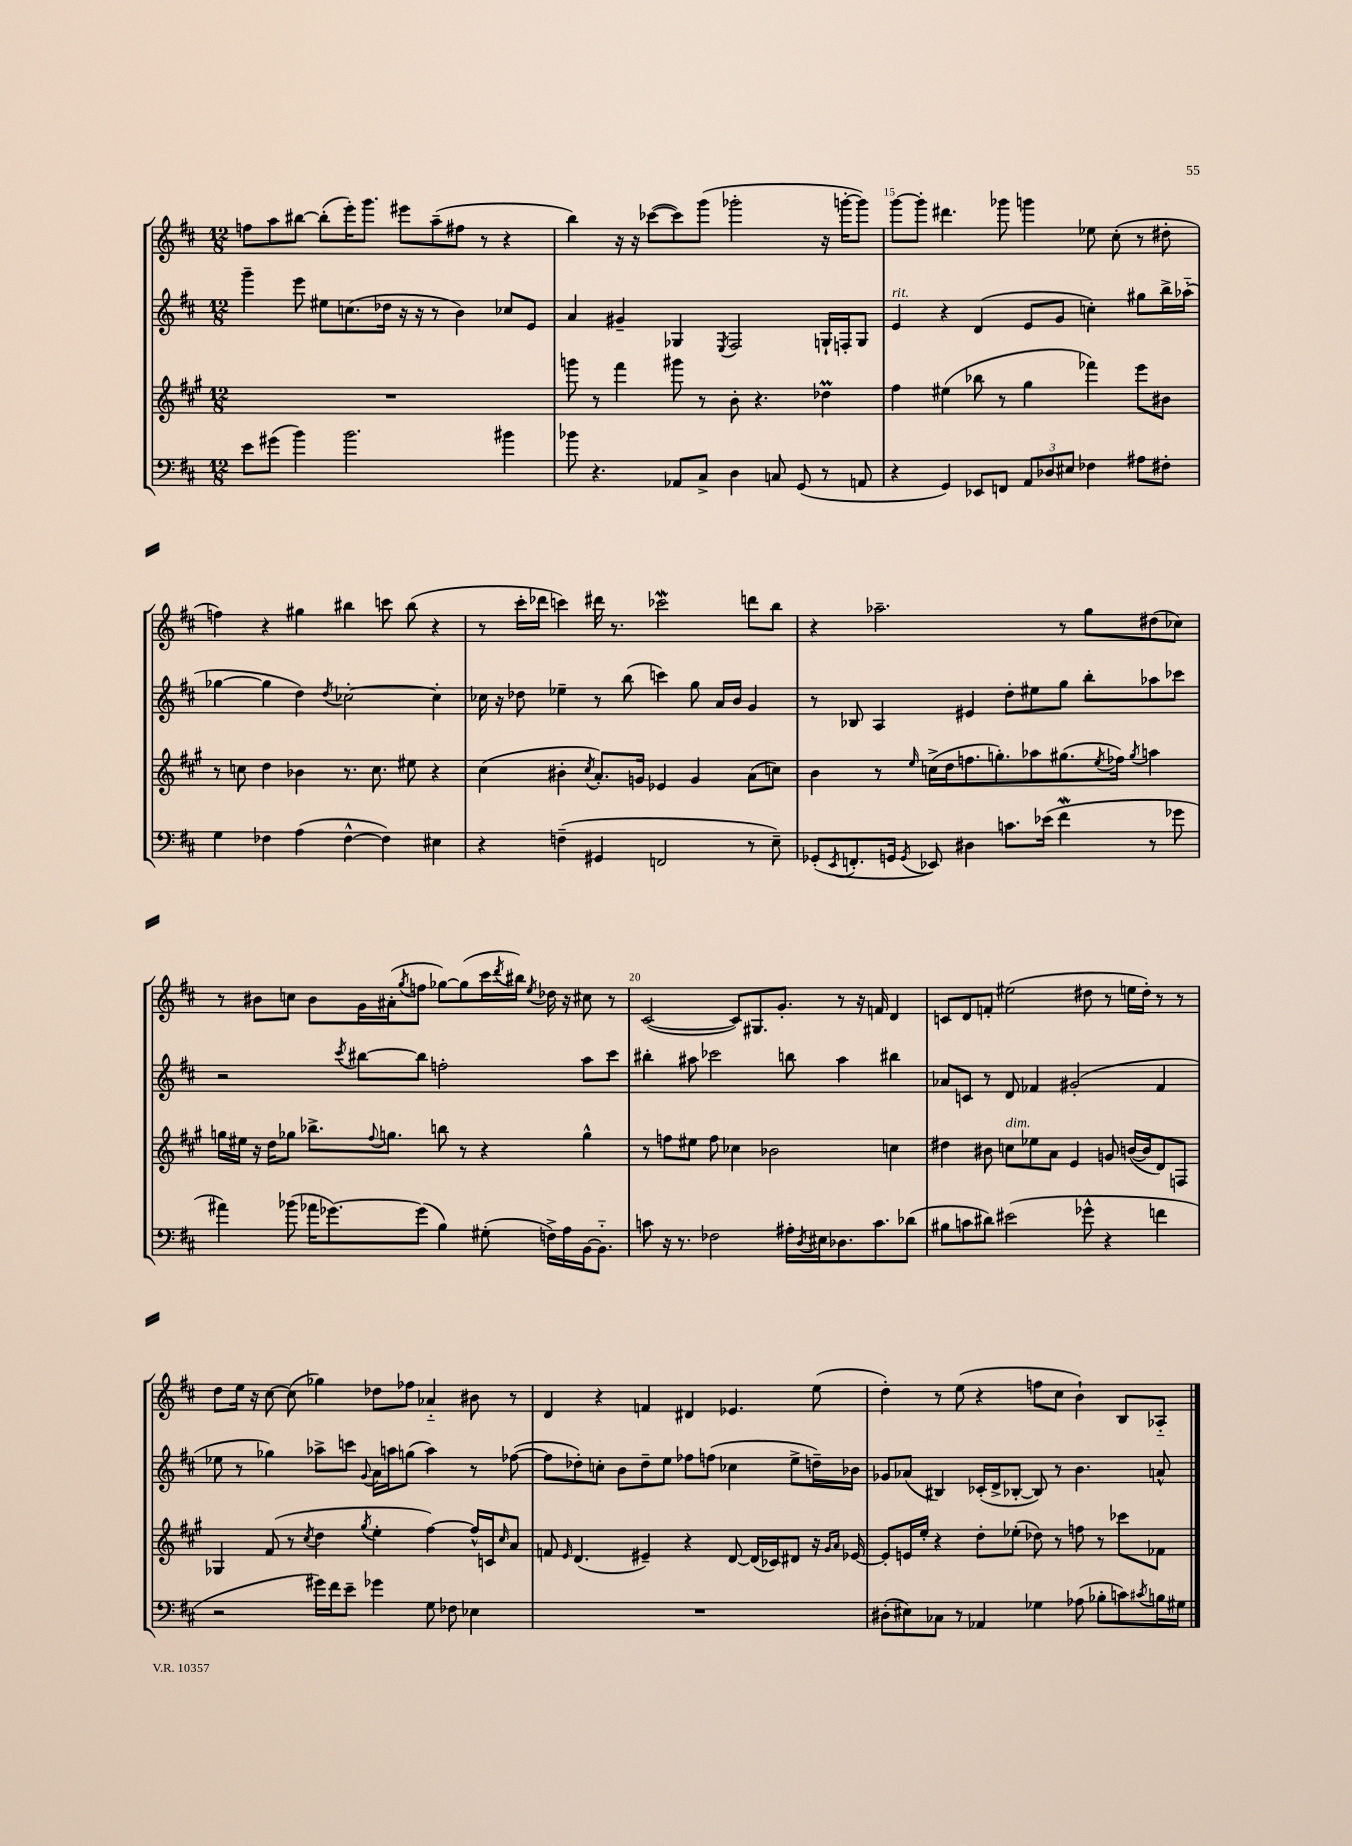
<<
\new StaffGroup <<
\new Staff = "s0" {
    \clef treble \key d \major \numericTimeSignature \time 12/8
    f''8 a''8 bis''8~ bis''8-.( e'''16-.) g'''8. eis'''8 a''8--( fis''8 r8 r4 |
    b''4) r16 r16 ces'''8~( ces'''8) g'''8( ges'''2-. r16 g'''16~-. g'''8) |
    g'''8~ g'''8-. dis'''4. ges'''8 g'''4 ees''8 cis''8-.( r8 dis''8-. |
    f''4) r4 gis''4 bis''4 c'''8 bis''8( r4 |
    r8 cis'''16-. des'''16 c'''4) dis'''16 r8. ces'''2\mordent d'''8 b''8 |
    r4 aes''2.-- r8 g''8 dis''8( ces''8) |
    r8 bis'8 c''8 bis'8 g'16 ais'16-.( \acciaccatura { g''8 } f''8 ges''8~) ges''8( cis'''16 \acciaccatura { d'''8 } bis''16) \acciaccatura { e''8 } des''16 r16 cis''8 r8 |
    cis'2~( cis'8) gis8. g'8.-. r8 r16 f'16 d'4 |
    c'8 d'8 f'8-. eis''2( dis''8 r8 e''16 dis''16-.) r8 r8 |
    d''8 e''16 r16 cis''8~ cis''8( ges''4) des''8 fes''8 aes'4-_ bis'8 r8 |
    d'4 r4 f'4 dis'4 ees'4. e''8( |
    d''4-.) r8 e''8( r4 f''8 cis''8 b'4-!) b8 aes8-_ \bar "|." |
}
\new Staff = "s1" {
    \clef treble \key d \major \numericTimeSignature \time 12/8
    g'''4-- e'''8 eis''8 c''8.( des''16 r16 r16 r8 b'4) ces''8 e'8 |
    a'4 gis'4-- ges4 \acciaccatura { e8 } fis2 g16-! f16-. g8 |
    e'4^\markup { \italic "rit." } r4 d'4( e'8 g'8 c''4-.) gis''8 b''16-> aes''16-_( |
    ges''4~ ges''4 d''4) \acciaccatura { d''8 } ces''2~-. ces''4-. |
    ces''16 r16 des''8 ees''4-- r8 b''8( c'''4) g''8 a'16 b'16 g'4 |
    r8 bes8 a4 eis'4 d''8-. eis''8 g''8 b''8-. aes''8 ces'''8 |
    r2 \acciaccatura { cis'''8 } bis''8~ bis''8 f''2-. a''8 cis'''8 |
    bis''4-. ais''8 ces'''2 b''8 ais''4 bis''4 |
    aes'8 c'8 r8 d'8 fes'4 gis'2-.( fes'4 |
    ees''8 r8 ges''4) aes''8-> c'''8 \appoggiatura { g'8 } a'16 a''16 g''8( a''4) r8 fes''8~( |
    fes''8 des''8-.) c''8-. b'8 des''8-- e''8 fes''8 f''8( ces''4 e''8-> d''16--) bes'16 |
    ges'8 aes'8( bis4) ces'16-.( d'16-> bes8~-. bes8) r8 b'4. a'8-^ \bar "|." |
}
\new Staff = "s2" {
    \clef treble \key a \major \numericTimeSignature \time 12/8
    R1. |
    g'''8 r8 fis'''4 gis'''8 r8 b'8-. r4. des''4\prall |
    fis''4 eis''4( bes''8 r8 gis''4 fes'''4) e'''8 bis'8 |
    r8 c''8 d''4 bes'4 r8. c''8. eis''8 r4 |
    cis''4( bis'4-. \acciaccatura { cis''8 } a'8.-.) g'16 ees'4 g'4 a'8( c''8) |
    b'4 r8 \grace { e''16 } c''16->( d''16 f''8. g''8.-.) aes''8 gis''8.( \acciaccatura { e''8 } fes''16) \acciaccatura { gis''8 } a''4 |
    g''16 eis''16 r16 d''16 ges''8 bes''8.-> \appoggiatura { fis''8 } g''8. b''8 r8 r4 g''4-^ |
    r8 f''8 eis''8 f''8 ces''4 bes'2 c''4 |
    dis''4 bis'8 c''8^\markup { \italic "dim." } ees''8 a'8 e'4 g'8 b'16~( b'16 d'8) f8 |
    ges4 fis'8( r8 \acciaccatura { cis''8 } d''4 \acciaccatura { gis''8 } e''4-. fis''4~) fis''16-^ c'16 \grace { cis''16 } a'8 |
    f'8 \grace { e'16 } d'4.( eis'4--) r4 d'8~ d'16( ces'16) dis'8 r16 \grace { gis'16 a'16 } ees'16~ |
    ees'8-. e'16 e''16-. r4 d''8-. ees''8-.( des''8) r8 f''8 r8 ces'''8 fes'8 \bar "|." |
}
\new Staff = "s3" {
    \clef bass \key d \major \numericTimeSignature \time 12/8
    e'8 gis'8( b'4) b'2. bis'4 |
    bes'8 r4. aes,8 cis8-> d4 c8 g,8( r8 a,8 |
    r4 g,4) ees,8 f,8 \tuplet 3/2 { a,8 des8 eis8 } fes4 ais8 fis8-. |
    g4 fes4 a4( fes4~-^ fes4) eis4 |
    r4 f4--( gis,4 f,2 r8 e8--) |
    ges,8-.( \acciaccatura { e,8 } f,8.-. g,16 \acciaccatura { g,8 } ees,8) dis4 c'8. ees'16( fis'4\mordent r8 ges'8 |
    ais'4) bes'8( aes'16 ges'8.~) ges'8( b4) gis8-.( f16->) a16 b,16~ b,8.-_ |
    c'8 r16 r8. fes2 ais16-. \acciaccatura { d8 } eis16 des8. c'8. des'8( |
    bis8 c'8 dis'8) eis'2( ges'8-^ r4 f'4 |
    r2 gis'16) fis'16 e'8-- ges'4 g8 fes8 ees4 |
    R1. |
    dis8-.( eis8) ces8 r8 aes,4 ges4 aes8( bes8-. c'8) \acciaccatura { cis'8 } b16 gis16 \bar "|." |
}
>>
>>
\layout { \context { \Score currentBarNumber = #13 \override BarNumber.break-visibility = ##(#f #t #t) barNumberVisibility = #(every-nth-bar-number-visible 5) } }
